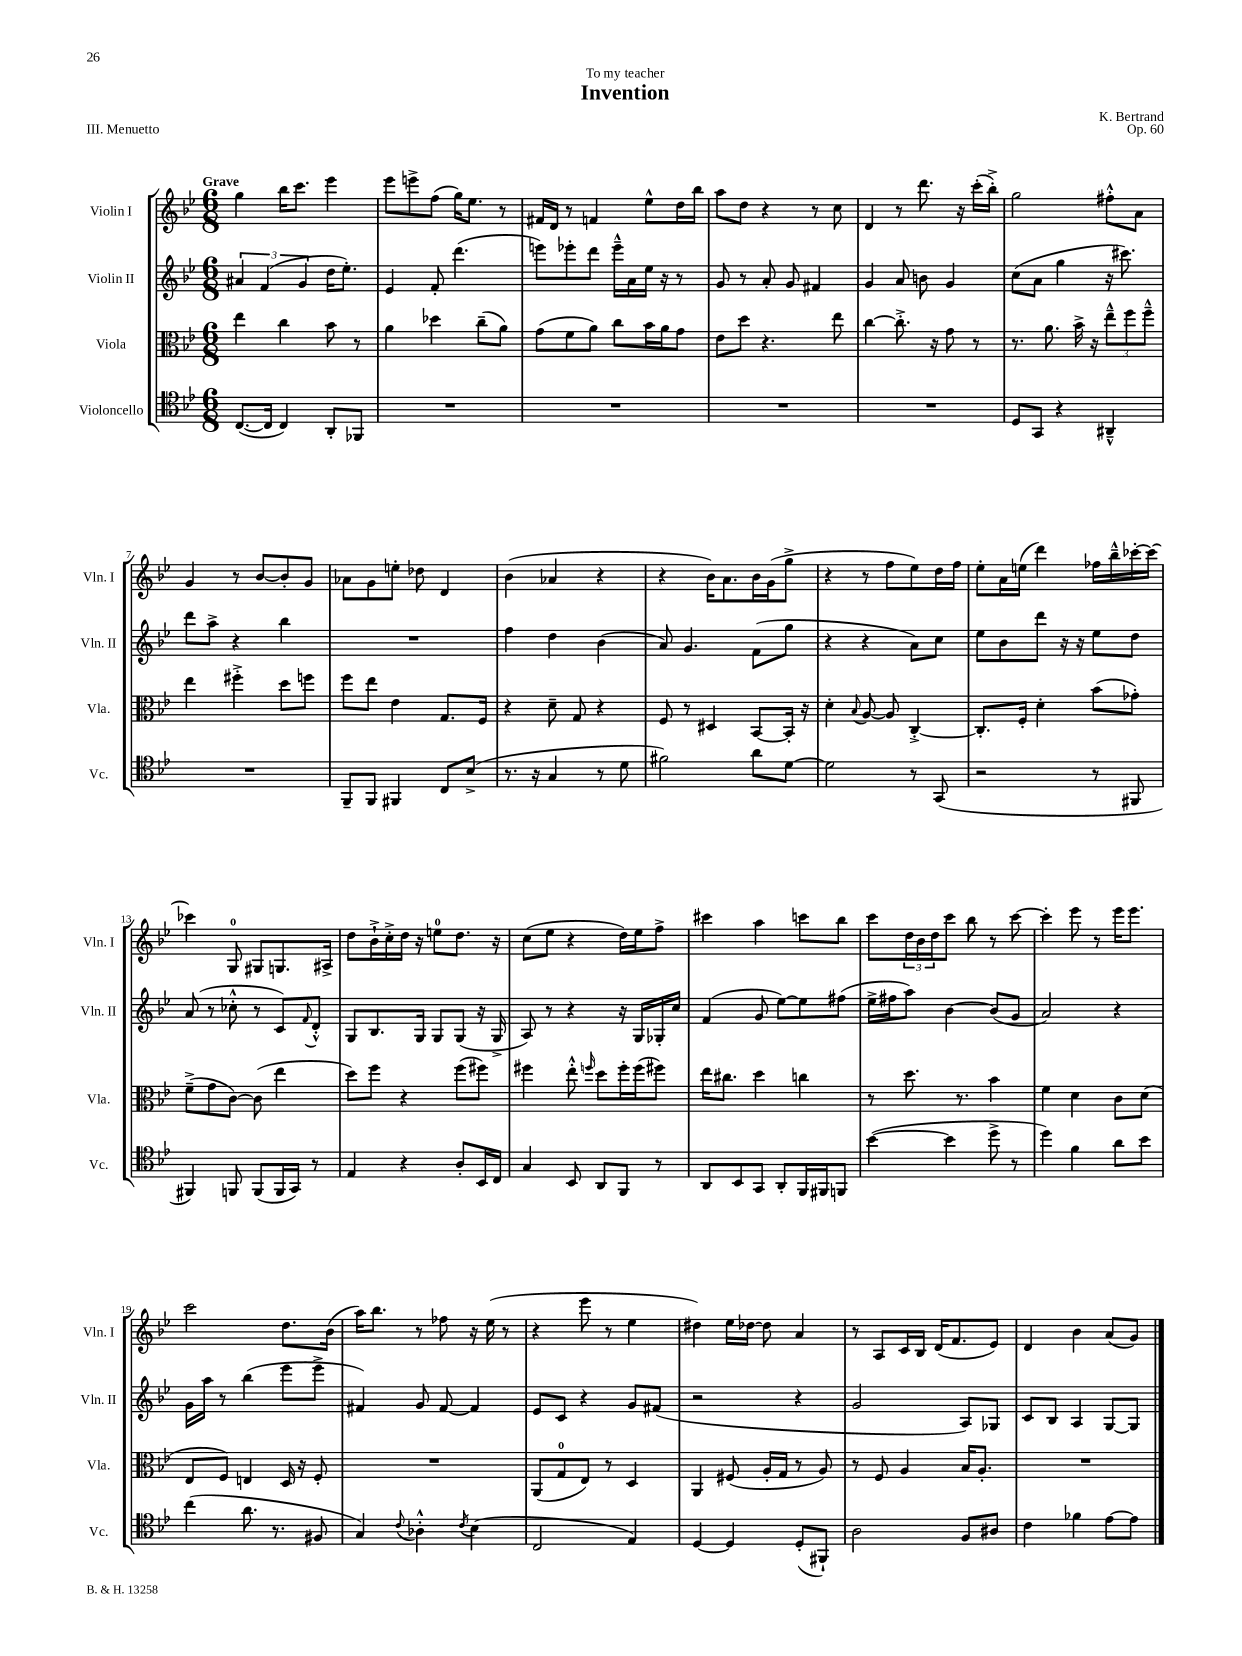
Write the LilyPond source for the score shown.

\header { title = "Invention" composer = "K. Bertrand" dedication = "To my teacher" opus = "Op. 60" piece = "III. Menuetto" }
<<
\new StaffGroup <<
\new Staff = "s0" \with { instrumentName = "Violin I" shortInstrumentName = "Vln. I" } {
    \clef treble \key bes \major \numericTimeSignature \time 6/8 \tempo "Grave"
    g''4 bes''16 c'''8. ees'''4 |
    ees'''8 e'''8-> f''8( g''16) ees''8. r8 |
    fis'16 d'16 r8 f'4 ees''8-^ d''16 bes''16 |
    a''8 d''8 r4 r8 c''8 |
    d'4 r8 d'''8. r16 c'''16-.( bes''16-.->) |
    g''2 fis''8-.-^ a'8 |
    g'4 r8 bes'8~ bes'8-. g'8 |
    aes'8 g'8 e''8-. des''8 d'4 |
    bes'4( aes'4 r4 |
    r4 bes'16) a'8. bes'16 g'16( g''8-> |
    r4 r8 f''8 ees''8) d''16 f''16 |
    ees''8-. a'16 e''16( d'''4) fes''16 bes''16---^ ces'''16~-. ces'''16~ |
    ces'''4 g8-0 gis8 g8. ais16-> |
    d''8 bes'16-!-> c''16-.-> d''16 r16 e''8-0 d''8. r16 |
    c''8( ees''8 r4 d''16) ees''16 f''8-> |
    cis'''4 a''4 c'''8 bes''8 |
    c'''8 \tuplet 3/2 { d''16 bes'16 d''16 } c'''8 bes''8 r8 c'''8~ |
    c'''4-. ees'''8 r8 ees'''16 ees'''8. |
    c'''2 d''8. bes'16( |
    a''16) bes''8. r8 fes''8 r16 ees''16( r8 |
    r4 ees'''8 r8 ees''4 |
    dis''4) ees''16 des''16~ des''8 a'4 |
    r8 a8 c'16 bes16 d'16( f'8. ees'8) |
    d'4 bes'4 a'8( g'8) \bar "|." |
}
\new Staff = "s1" \with { instrumentName = "Violin II" shortInstrumentName = "Vln. II" } {
    \clef treble \key bes \major \numericTimeSignature \time 6/8
    \tuplet 3/2 { ais'4 f'4( g'4 } d''16 ees''8.-.) |
    ees'4 f'8-. d'''4.( |
    e'''8) ees'''8-. d'''8 ees'''16---^ a'16 ees''16 r16 r8 |
    g'8 r8 a'8-. g'8 fis'4 |
    g'4 a'8 b'8 g'4 |
    c''8( a'8 g''4 r16 cis'''8.) |
    d'''8 a''8-> r4 bes''4 |
    R2. |
    f''4 d''4 bes'4( |
    a'8) g'4. f'8( g''8 |
    r4 r4 a'8) c''8 |
    ees''8 bes'8 d'''8 r16 r16 ees''8 d''8 |
    a'8( r8 ces''8-.-^ r8 c'8) \appoggiatura { f'8 } d'8-.-^ |
    g8 bes8. g16 g8 g8( r16 g16-> |
    a8) r8 r4 r16 g16 ges16-. c''16 |
    f'4( g'8 ees''8~) ees''8 fis''8( |
    ees''16-> fis''16 a''8) bes'4~ bes'8( g'8 |
    a'2) r4 |
    g'16 a''16 r8 bes''4( ees'''8 ees'''8-> |
    fis'4) g'8 fis'8~ fis'4 |
    ees'8 c'8 r4 g'8 fis'8( |
    r2 r4 |
    g'2 a8) ges8 |
    c'8 bes8 a4 g8~ g8 \bar "|." |
}
\new Staff = "s2" \with { instrumentName = "Viola" shortInstrumentName = "Vla." } {
    \clef alto \key bes \major \numericTimeSignature \time 6/8
    ees''4 c''4 bes'8 r8 |
    a'4 des''4 c''8--( a'8) |
    g'8( f'8 a'8) c''8 bes'16 a'16 g'8 |
    ees'8 d''8 r4. ees''8 |
    c''4~ c''8.-.-> r16 g'8 r8 |
    r8. a'8. bes'16-> r16 \tuplet 3/2 { ees''8---^ f''8 f''8---^ } |
    ees''4 fis''4-.-> d''8 f''8 |
    f''8 ees''8 ees'4 g8. f16 |
    r4 d'8-- g8 r4 |
    f8 r8 dis4 bes,8~ bes,16-. r16 |
    d'4-. \appoggiatura { bes8 } a8~ a8 c4~-.-> |
    c8.-. f16-. d'4-. bes'8( ges'8-.) |
    f'8--->( g'8 c'8~) c'8( ees''4 |
    d''8) f''8 r4 f''8( fis''8) |
    fis''4 ees''8-.-^ \grace { f''16 } d''8 f''16-. f''16( fis''8) |
    ees''16 cis''8. d''4 c''4 |
    r8 d''8. r8. bes'4 |
    f'4 d'4 c'8 d'8( |
    ees8 f8) e4 d16 r16 f8-. |
    R2. |
    a,8( g8-0 ees8) r8 d4 |
    a,4 fis8( a16-. g16 r8 a8) |
    r8 f8 a4 bes16 a8.-. |
    R2. \bar "|." |
}
\new Staff = "s3" \with { instrumentName = "Violoncello" shortInstrumentName = "Vc." } {
    \clef tenor \key bes \major \numericTimeSignature \time 6/8
    c8.~( c16 c4) a,8-. fes,8 |
    R2. |
    R2. |
    R2. |
    R2. |
    d8 g,8 r4 ais,4---^ |
    R2. |
    f,8-- f,8 fis,4 c8 bes8->( |
    r8. r16 g4 r8 d'8 |
    fis'2) a'8 d'8~ |
    d'2 r8 g,8( |
    r2 r8 fis,8 |
    fis,4) f,8 f,8( f,16 g,16) r8 |
    ees4 r4 a8-. bes,16 c16 |
    g4 bes,8 a,8 f,8 r8 |
    a,8 bes,8 g,8 a,8-. f,16 fis,16 f,8 |
    bes'4~( bes'4 d''8-> r8 |
    d''4) f'4 a'8 bes'8 |
    c''4( a'8. r8. fis8 |
    g4) \appoggiatura { c'8 } aes4-.-^ \acciaccatura { c'8 } bes4( |
    c2 ees4) |
    d4~ d4 d8-.( fis,8-!) |
    a2 f8 ais8 |
    c'4 fes'4 ees'8~ ees'8 \bar "|." |
}
>>
>>
